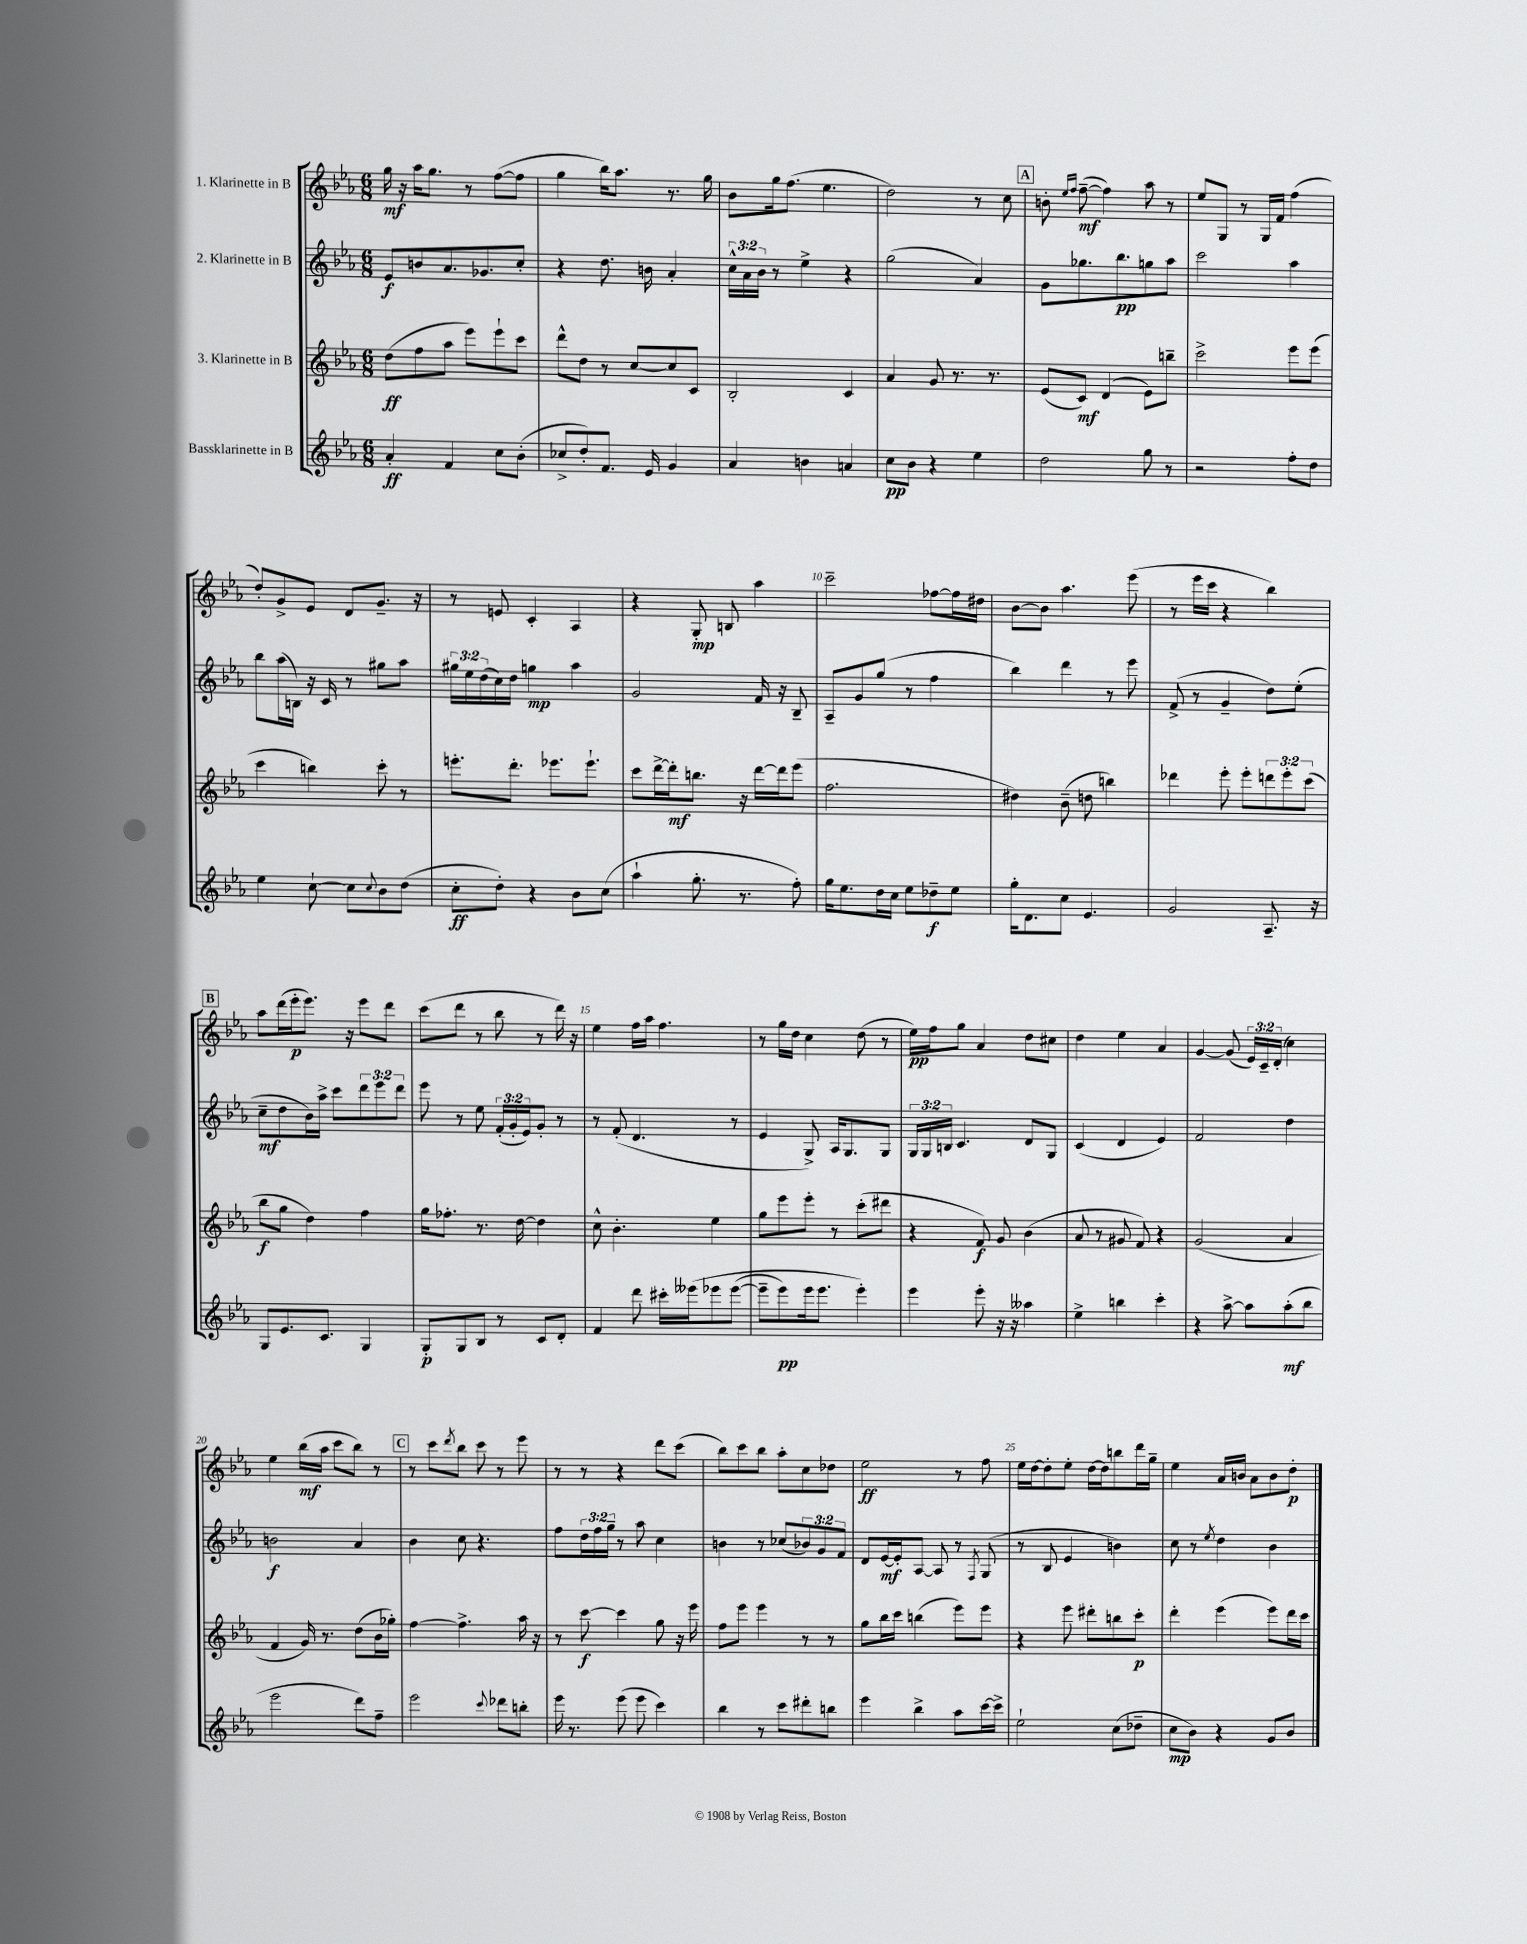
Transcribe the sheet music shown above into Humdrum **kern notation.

**kern	**kern	**kern	**kern
*staff4	*staff3	*staff2	*staff1
*clefG2	*clefG2	*clefG2	*clefG2
*k[b-e-a-]	*k[b-e-a-]	*k[b-e-a-]	*k[b-e-a-]
*M6/8	*M6/8	*M6/8	*M6/8
4a-'/	(8dd\L	8e-/L	16gg\
.	.	.	16r
.	8ff\	8b/	16aa-\LK
.	.	.	8.gg\J
4f/	8aa-\J	8.a-/	.
.	8eee-\L)	.	8r
.	.	8.g-/	.
8cc\L	8eee-`\	.	([8ff\L
(8b-'\J	8ccc\J	8cc'/J	8ff\]J
=	=	=	=
8cc-^/L	8ddd^^\L	4r	4gg\
8dd'/)	8dd\J	.	.
8.f/J	8r	8.dd\	16bb-\LK)
.	.	.	8.aa-\J
.	[8cc/L	.	.
16e-/	.	16b\	.
4g/	8cc/]	4a-'/	8.r
.	8c/J	.	.
.	.	.	16gg\
=	=	=	=
4a-/	2B-'/	24cc^^\LL	8b-\L
.	.	24a-\	.
.	.	24b-\JJ	.
.	.	8r	16gg\k
.	.	.	(8.ff\J
4b\	.	4ee-^\	.
.	.	.	4.ee-\
4a/	4c/	4r	.
=	=	=	=
8cc\L	4a-/	(2gg\	2dd\)
8b-\J	.	.	.
4r	8g/	.	.
.	8.r	.	.
4ee-\	.	4a-/)	8r
.	8.r	.	.
.	.	.	8cc\
=	=	=	=
2dd\	(8e-/L	8g\L	8b'\
.	.	.	16qqee-/LL
.	.	.	16qqff/JJ
.	8c/J)	8.gg-\	([8ff~\
.	(4d/	.	4ff\])
.	.	8.bb-\	.
8gg\	8e-\L)	8gg\	8aa-\
8r	8bb~\J	8aa-\J	8r
=	=	=	=
2r	2ccc^\	2ccc\	8ee-/L
.	.	.	8G/J
.	.	.	8r
.	.	.	16G/LL
.	.	.	16f/JJ
8ff'\L	8eee-\L	4aa-\	(4ff\
8dd\J	(8eee-\J	.	.
=	=	=	=
4ee-\	4ccc\	8bb-\L	8dd'/L)
.	.	(16aa-\L	8g^/
.	.	16B\JJ)	.
[8cc`\	4bb\)	16r	8e-/J
.	.	16c/	.
8cc\]L	.	8r	8d/L
8qqcc/	.	.	.
8b-\	8ccc'\	8gg#\L	8.g~/J
(8dd\J	8r	8aa-\J	.
.	.	.	16r
=	=	=	=
8cc'\L	8.eee'\L	24gg#\LL	8r
.	.	24ee-\	.
.	.	(24dd\	.
8dd'\J)	.	16cc\)	8e/
.	8.ddd'\J	16dd\JJ	.
4r	.	4gg\	4c'/
.	8.eee-\L	.	.
8b-\L	.	4aa-\	4A-/
.	8.eee-`\J	.	.
(8cc\J	.	.	.
=	=	=	=
4aa-`\	8ccc\L	2g/	4r
.	[16ddd^\L	.	.
.	16ddd'\]J	.	.
8.gg'\	8.bb\J	.	8G'/
.	.	.	8B/
8.r	16r	.	.
.	[16ddd\LL	16f/	4aa-\
.	16ddd\]J	16r	.
8ff'\)	(8eee-\J	8B-~/	.
=	=	=	=
16gg\LK	2.ff\	8A-~/L	2ccc~\
8.ee-\	.	.	.
.	.	8g/	.
16dd\L	.	(8gg/J	.
16cc\JJ	.	.	.
8ee-\L	.	8r	.
8dd-~\	.	4ff\	[8ff-\L
8ee-\J	.	.	16ff-\]L
.	.	.	16dd#\JJ
=	=	=	=
16gg'\LK	4dd#\)	4bb-\)	[8b-\L
8.d\	.	.	.
.	.	.	8b-\]J
8cc\J	(8b-~\	4ddd\	4.aa-\
4.e-/	8dd\	.	.
.	4bb\)	8r	.
.	.	8eee-\	(8eee-\
=	=	=	=
2g/	4ddd-\	(8f^/	8r
.	.	8r	16eee-\LL
.	.	.	16ccc\JJ
.	8eee-'\	4g~/	4r
.	8eee-'\L	.	.
8.A-~/	12ddd\	8dd\L)	4bb-\)
.	12eee-'\	.	.
.	.	(8ee-'\J	.
.	(12ccc\J	.	.
16r	.	.	.
=	=	=	=
8G/L	8bb-\L	8cc~\L	8aa-\L
8.e-/	8gg\J	8dd\	(16ddd\L
.	.	.	16eee-'\J
.	4dd\)	16b-\L)	8.eee-\J)
8.c/J	.	16aa-^\JJ	.
.	.	8ccc\L	.
.	.	.	16r
4G/	4ff\	12ddd\	8eee-\L
.	.	12eee-\	.
.	.	.	8ddd\J
.	.	12ddd\J	.
=	=	=	=
8G'/L	16gg\LK	8eee-\	(8ccc\L
.	8.ff-'\J	.	.
8G/	.	8r	8ddd\J
8B-/J	8.r	8ee-\	8r
8r	.	(24f'/LL	8bb-\
.	.	24g'/	.
.	[16dd\	.	.
.	.	24e-/J)	.
8c/L	4dd\]	8g'/J	8r
8d'/J	.	8r	16ddd\)
.	.	.	16r
=	=	=	=
4f/	8cc^^\	8r	4ee-\
.	4.b-'\	(8f'/	.
8ddd\	.	4.d/	16ff\LL
.	.	.	16aa-\JJ
16ccc#'\LL	.	.	4.ff\
&(16eee--\J	.	.	.
8eee-\	4ee-\	.	.
([8eee-\J	.	8r	.
=	=	=	=
8eee-~\]L	8gg\L	4e-/	8r
8eee-\)	8eee-\	.	16gg\LL
.	.	.	16dd\JJ
16eee-\k	8eee-'\J	8G^/)	4cc\
8.eee-\J	.	.	.
.	8r	16A-/LK	.
.	.	8.G/	.
4eee-'\&)	(8ccc'\L	.	(8dd\
.	8ddd#\J	8G/J	8r
=	=	=	=
4eee-\	4r	24G/LL	16ee-\LL)
.	.	24G/	.
.	.	.	16ff\J
.	.	24B/JJ	.
.	.	4.c/	8gg\J
8eee-'\	8f/)	.	4a-/
16r	8g/	.	.
16r	.	.	.
4aa--\	(4b-\	8d/L	8dd\L
.	.	8G/J	8cc#\J
=	=	=	=
4ee-^\	8a-/	(4c/	4dd\
.	8r	.	.
4bb\	8g#/	4d/	4ee-\
.	8f/)	.	.
4ccc'\	4r	4e-/)	4a-/
=	=	=	=
4r	(2g/	2f/	[4g/
[8aa-^\	.	.	(8g/]
8aa-\]L	.	.	24e-/LL)
.	.	.	24c~/
.	.	.	(24d'/JJ
(8aa-'\	4a-/	4dd\	4cc\)
8bb-\J	.	.	.
=	=	=	=
2eee-\	4f/	2b\	4ee-\
.	16g/)	.	(16bb-\LL
.	8.r	.	16aa-\JJ
.	.	.	8ccc\L
8ddd\L)	(8dd\L	4a-/	8bb-\J)
8ff~\J	16b-\L	.	8r
.	16gg-'\JJ)	.	.
=	=	=	=
2eee-\	[4ff\	4b-\	8r
.	.	.	8ccc\L
.	.	.	8qddd/
.	4.ff^\]	8cc\	8bb-\J
.	.	4.r	8ccc\
8qqccc/	.	.	.
8ddd-\L	.	.	8r
8bb'\J	16aa-\	.	8eee-\
.	16r	.	.
=	=	=	=
16eee-\	8r	8ff\L	8r
8.r	.	.	.
.	[8ccc\	24dd\L	8r
.	.	24ff\	.
.	.	24gg~\JJ	.
(8eee-\	4ccc\]	8r	4r
8eee-\	.	8aa-\	.
4ccc\)	8gg\	4cc\	8ddd\L
.	16r	.	(8ccc\J
.	16eee-\	.	.
=	=	=	=
4bb-\	8ff\L	4b\	8bb-\L)
.	8eee-\J	.	8ccc\
8r	4eee-\	8r	8bb-\J
8ccc\L	.	(8cc-/L	8aa-'\L
8ddd#'\	8r	12b-/)	8cc\
.	.	12g/	.
8bb\J	8r	.	8dd-\J
.	.	12f/J	.
=	=	=	=
4eee-\	8gg\L	8d/L	2ee-\
.	16bb-\L	[16e-/L	.
.	16ccc\JJ	16e-'/]J	.
4bb-^\	(4bb\	[8A-/J	.
.	.	8A-/]	.
8aa-\L	8eee-\L)	8r	8r
.	.	8qF/	.
[16ccc\L	8eee-\J	(8G/	8ff\
16ccc^\]JJ	.	.	.
=	=	=	=
2ee-`\	4r	8r	16ee-\LL
.	.	.	[16dd\J
.	.	8B-/	8dd'\]
.	8eee-\	4e-/	8ee-'\J
.	8ddd#'\L	.	[16dd\LL
.	.	.	16dd\]J
(8cc\L	8bb\	4b\)	8bb\
8dd-~\J	8ccc'\J	.	16ddd\L
.	.	.	16gg~\JJ
=	=	=	=
8cc\L	4ddd'\	8cc\	4ee-\
8b-\J)	.	8r	.
.	.	8qee-/	.
4r	(4eee-\	4dd\	16a-/LL
.	.	.	16b/JJ
.	.	.	8a-\L
8g/L	8eee-\L)	4b-\	8b\
8b-/J	16ddd\L	.	8dd'\J
.	16ccc\JJ	.	.
==	==	==	==
*-	*-	*-	*-
